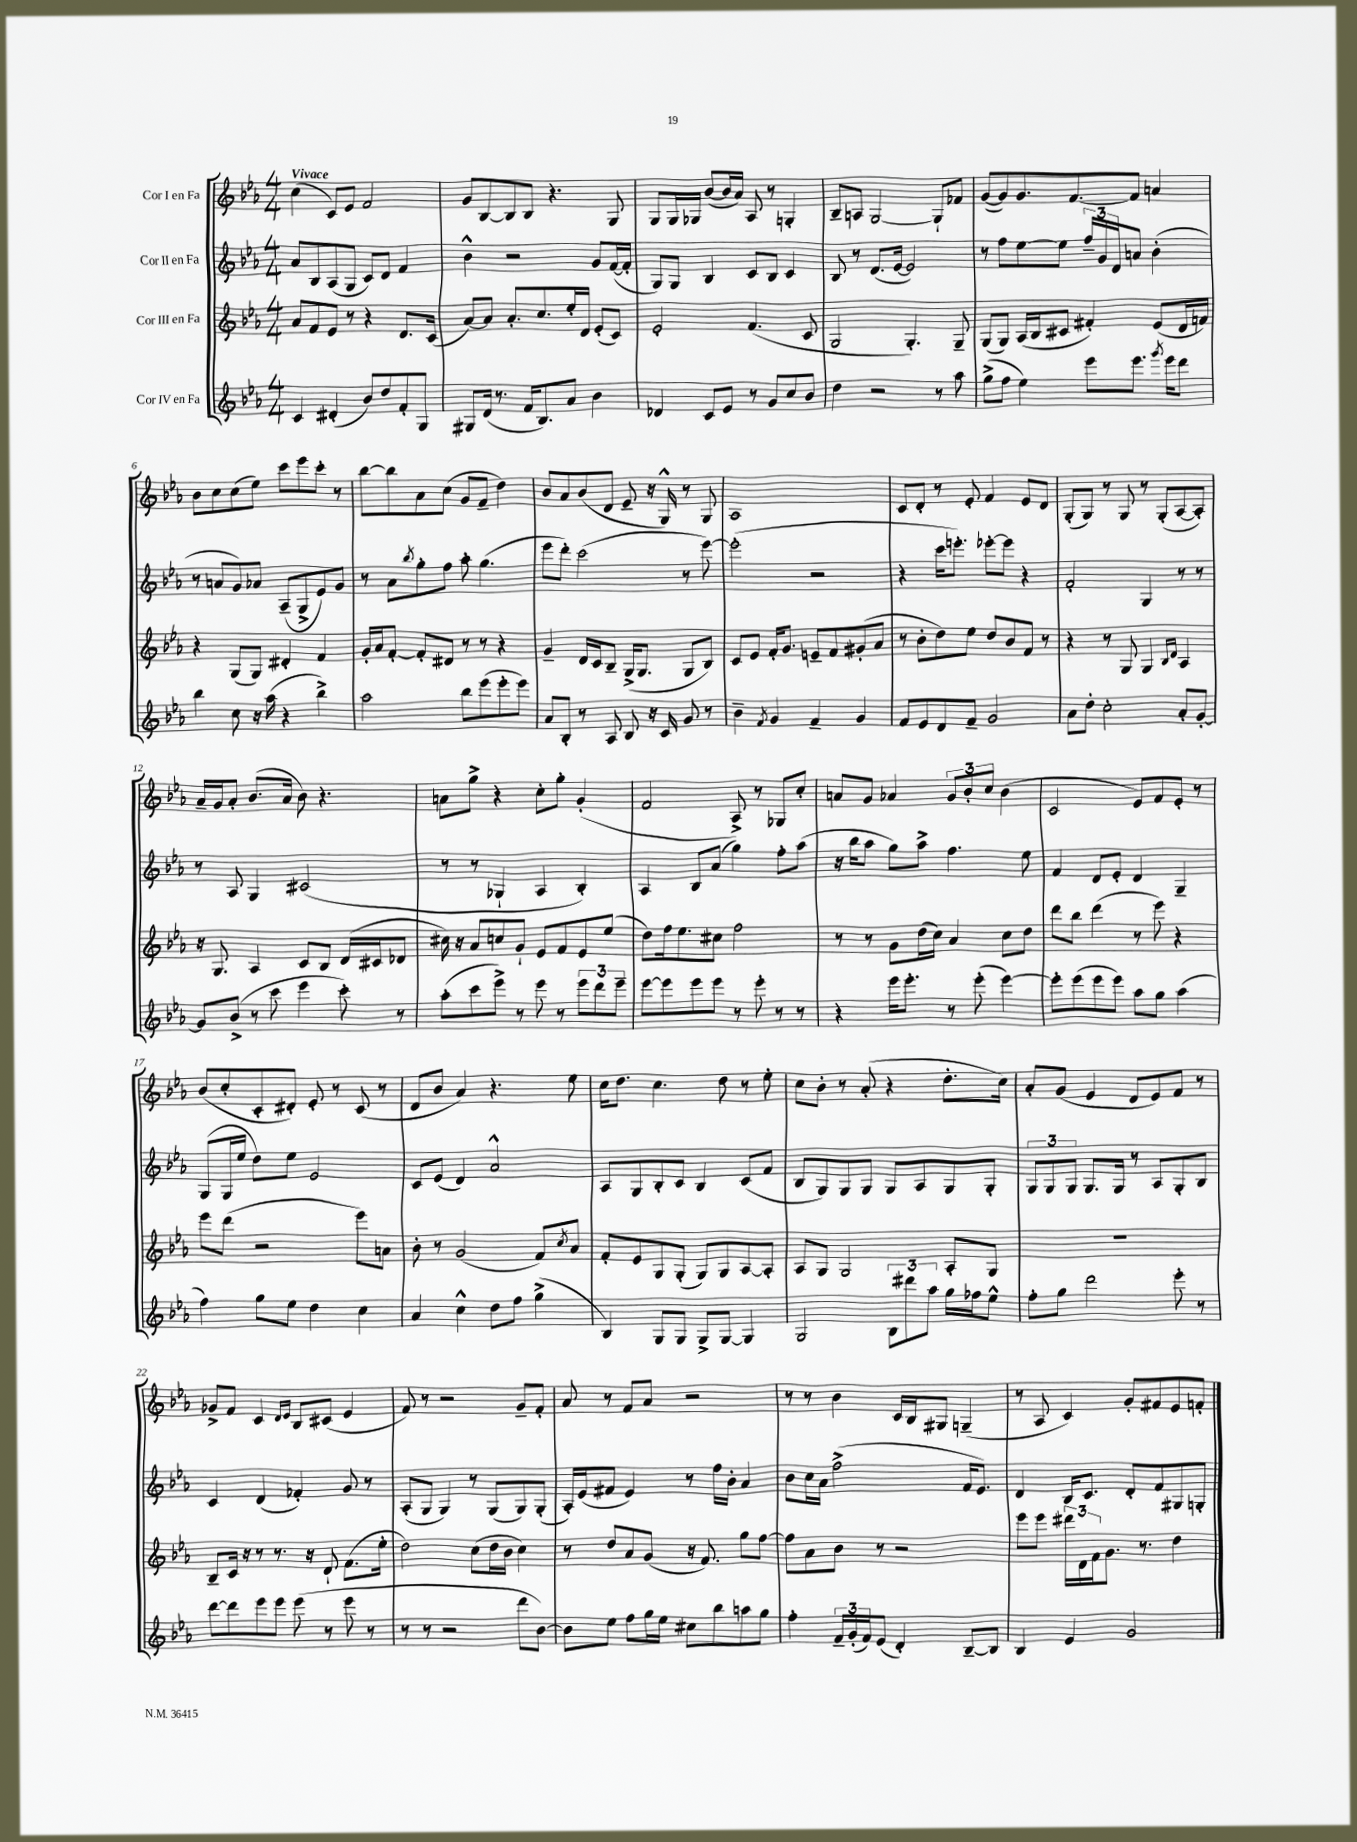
<<
\new StaffGroup <<
\new Staff = "s0" \with { instrumentName = "Cor I en Fa" } {
    \clef treble \key ees \major \numericTimeSignature \time 4/4 \tempo "Vivace"
    c''4( c'8) ees'8 f'2 |
    g'8 bes8~ bes8 bes8 r4. g8 |
    g8 g16 ges16 bes'8~( bes'16 aes'16) aes8 r8 g4-. |
    bes8-- a8 g2~ g8-! fes'8 |
    g'8~( g'8) g'8. f'8.~ f'8 a'4 |
    bes'8 c''8 c''8( ees''8) c'''8 ees'''8 c'''8-. r8 |
    bes''8~ bes''8 aes'8 c''8( g'8 f'8-- d''4) |
    bes'8 aes'8 bes'8( d'8 ees'8-- r16 g16-^) r8 g8 |
    aes1 |
    c'8 d'8-. r8 ees'8-. f'4 ees'8 d'8 |
    g8-.( g8) r8 g8 r8 g8-.( aes8~ aes8-.) |
    aes'16-- g'16 aes'8-. bes'8.( aes'16 bes'8) r4. |
    a'8 g''8-> r4 c''8-. g''8-. g'4-.( |
    f'2 aes8->) r8 ges8 c''8-. |
    a'8 g'8 aes'4 \tuplet 3/2 { g'8 bes'8-. c''8 } bes'4( |
    c'2 ees'8) f'8 ees'8-. r8 |
    bes'8( c''8-. c'8-. dis'8-.) ees'8-. r8 c'8( r8 |
    d'8 bes'8 aes'4) r4. ees''8 |
    c''16 d''8. c''4. d''8 r8 ees''8-. |
    c''8 bes'8-. r8 aes'8-.( r4 d''8.-. c''16) |
    aes'8-. g'8( ees'4 d'8 ees'8) f'8 r8 |
    ges'8-> f'8 c'4 \grace { d'16 ees'16 } bes8 cis'8( ees'4 |
    f'8) r8 r2 g'8-- f'8-. |
    aes'8 r8 f'8 aes'8 r2 |
    r8 r8 bes'4 c'16 bes16 gis8 g4--( |
    r8 aes8 c'4) g'8-. fis'8 ees'8 f'8-. \bar "|." |
}
\new Staff = "s1" \with { instrumentName = "Cor II en Fa" } {
    \clef treble \key ees \major \numericTimeSignature \time 4/4
    aes'8 bes8 aes8( g8 c'8) d'8 f'4 |
    bes'4-^ r2 g'8 f'16~( f'16-. |
    g8) g8 bes4 c'8 bes8 c'4 |
    bes8 r8 d'8.( ees'16~ ees'2) |
    r8 f''8 ees''8~ ees''8 \tuplet 3/2 { f''16-- g'16 d'16 } a'8 bes'4-.( |
    r8 a'8 g'8) aes'8 aes8--( g8-> ees'8) g'8 |
    r8 aes'8 \acciaccatura { bes''8 } g''8-. f''8 aes''8-. g''4.( |
    ees'''8 d'''8-.) c'''2( r8 ees'''8~) |
    ees'''2-.( r2 |
    r4 c'''16 e'''8.-.) ees'''8~-. ees'''8 r4 |
    f'2-. g4 r8 r8 |
    r8 aes8 g4 cis'2( |
    r8 r8 ges4-! aes4 bes4-.) |
    aes4 bes8 aes'8( g''4) f''8-. aes''8( |
    r16 bes''16 aes''8 g''8) aes''8-> f''4. ees''8 |
    f'4 d'8 ees'8-. d'4 g4-- |
    g8( g16 ees''16 d''8) ees''8 ees'2 |
    c'8 ees'8( d'4) aes'2-^ |
    aes8 g8 bes8-. c'8 bes4 c'8( f'8 |
    bes8 g8) g8 g8 g8 aes8 g8 g8-. |
    \tuplet 3/2 { g8 g8 g8 } g8. g16 r8 aes8 g8-. bes8 |
    c'4 d'4( fes'4-.) g'8 r8 |
    aes8-.( g8 g4) r8 g8( g8) g8-.( |
    aes16-.) ees'16( fis'8 ees'4) r8 f''16 bes'16-. aes'4 |
    bes'8 c''16 aes'16 f''2->( f'16 ees'8.) |
    d'4 bes16 c'8. d'8-. f'8 gis8 g8-. \bar "|." |
}
\new Staff = "s2" \with { instrumentName = "Cor III en Fa" } {
    \clef treble \key ees \major \numericTimeSignature \time 4/4
    aes'8 f'8 ees'8 r8 r4 d'8. c'16( |
    aes'8~) aes'8 aes'8.-. c''8. ees''16-. d'16 ees'8-.( c'8) |
    ees'2-. f'4.( c'8 |
    g2 g4.-.) g8-- |
    g8( g8) aes16( bes16 cis'8 fis'4-.) ees'8( d'16 f'16) |
    r4 g8( g8) dis'4-. f'4 |
    g'16-. aes'16 f'8~-. f'8-. dis'8 r8 r8 r4 |
    g'4-- d'16 c'16 bes8-- g16->( g8. g8 bes8) |
    c'8 ees'8 f'16-. g'8. e'8-- f'8 gis'8-.( aes'8 |
    r8 bes'8-. d''8) ees''8 d''8 bes'8 f'8 r8 |
    r4 r8 g8 g4 \grace { bes16 d'16 } aes4 |
    r16 g8. aes4 c'8 bes8 d'16( cis'16 des'8 |
    cis''16) r16 aes'8 c''8 g'8-! ees'8 f'8 ees'8 ees''8( |
    d''8) f''16 ees''8. cis''8 f''2 |
    r8 r8 g'8 d''16( c''16) aes'4 c''8 d''8 |
    d'''8 bes''8 d'''4( r8 ees'''8) r4 |
    ees'''8 d'''8( r2 ees'''8) a'8 |
    bes'8-. r8 g'2( f'8) \acciaccatura { c''8 } aes'8 |
    f'8-. ees'8 g8 g8-.( g8) g8 aes8~ aes8-. |
    aes8 g8 g2 aes8-. g8 |
    R1 |
    bes8-- c'16 r16 r8 r8. r16 d'8-! f'8.( ees''16-. |
    d''2) c''8( d''16 bes'16 c''4) |
    r8 d''8 aes'8 g'8( r16 f'8.) g''8 f''8~ |
    f''8 aes'8 bes'8 r8 r2 |
    ees'''8 ees'''8 \tuplet 3/2 { dis'''16 d'16 f'16 } g'8. r8. d''4 \bar "|." |
}
\new Staff = "s3" \with { instrumentName = "Cor IV en Fa" } {
    \clef treble \key ees \major \numericTimeSignature \time 4/4
    c'4 dis'4-.( bes'8) d''8 f'8-. g8 |
    gis8 d'16( r8. f'16 bes8.) aes'8 bes'4 |
    des'4 c'8 ees'8 r8 g'8 c''8 bes'8 |
    d''4 r2 r8 aes''8 |
    g''8->( f''8 ees''4) ees'''8 ees'''8. \acciaccatura { g'''8 } ees'''16 d'''8 |
    bes''4 c''8 r16 aes''16( r4 bes''4->) |
    aes''2 bes''8 ees'''8( ees'''8-. ees'''8) |
    aes'8 bes8-. r8 aes8 bes8 r16 c'16 g'8 r8 |
    bes'4-- \acciaccatura { f'8 } g'4 f'4-- g'4 |
    f'8 ees'8 d'8 f'8-- g'2 |
    aes'8 d''8-. c''2-. aes'8-. g'8~-. |
    g'8 bes'8->( r8 c'''8 ees'''4 c'''8-.) r8 |
    aes''8-.( c'''8 ees'''8->) r8 ees'''8 r8 \tuplet 3/2 { ees'''8 d'''8 ees'''8-- } |
    ees'''8~ ees'''8 ees'''8 ees'''8 r8 ees'''8-. r8 r8 |
    r4 ees'''16 ees'''8.-. r8 ees'''8-.( ees'''4~) |
    ees'''8-. ees'''8( ees'''8 ees'''8) aes''8 g''8 aes''4( |
    f''4) g''8 ees''8 d''4 c''4 |
    aes'4 c''4-^ d''8 f''8 g''4->( |
    bes4) g8 g8 g8-> g8~ g4 |
    g2 \tuplet 3/2 { bes8 dis'''8 aes''8 } g''16 fes''16 ees''8-^ |
    f''8-. g''8 d'''2 ees'''8-. r8 |
    d'''8~ d'''8 ees'''8 ees'''8 ees'''8( r8 ees'''8 r8 |
    r8 r8 r2 d'''8 bes'8~) |
    bes'8 ees''8 f''8 g''16 ees''16 cis''8 bes''8 a''8 g''8 |
    f''4-. \tuplet 3/2 { f'16-- g'16-.( f'16) } ees'8( d'4-.) bes8~-- bes8 |
    bes4 ees'4 g'2 \bar "|." |
}
>>
>>
